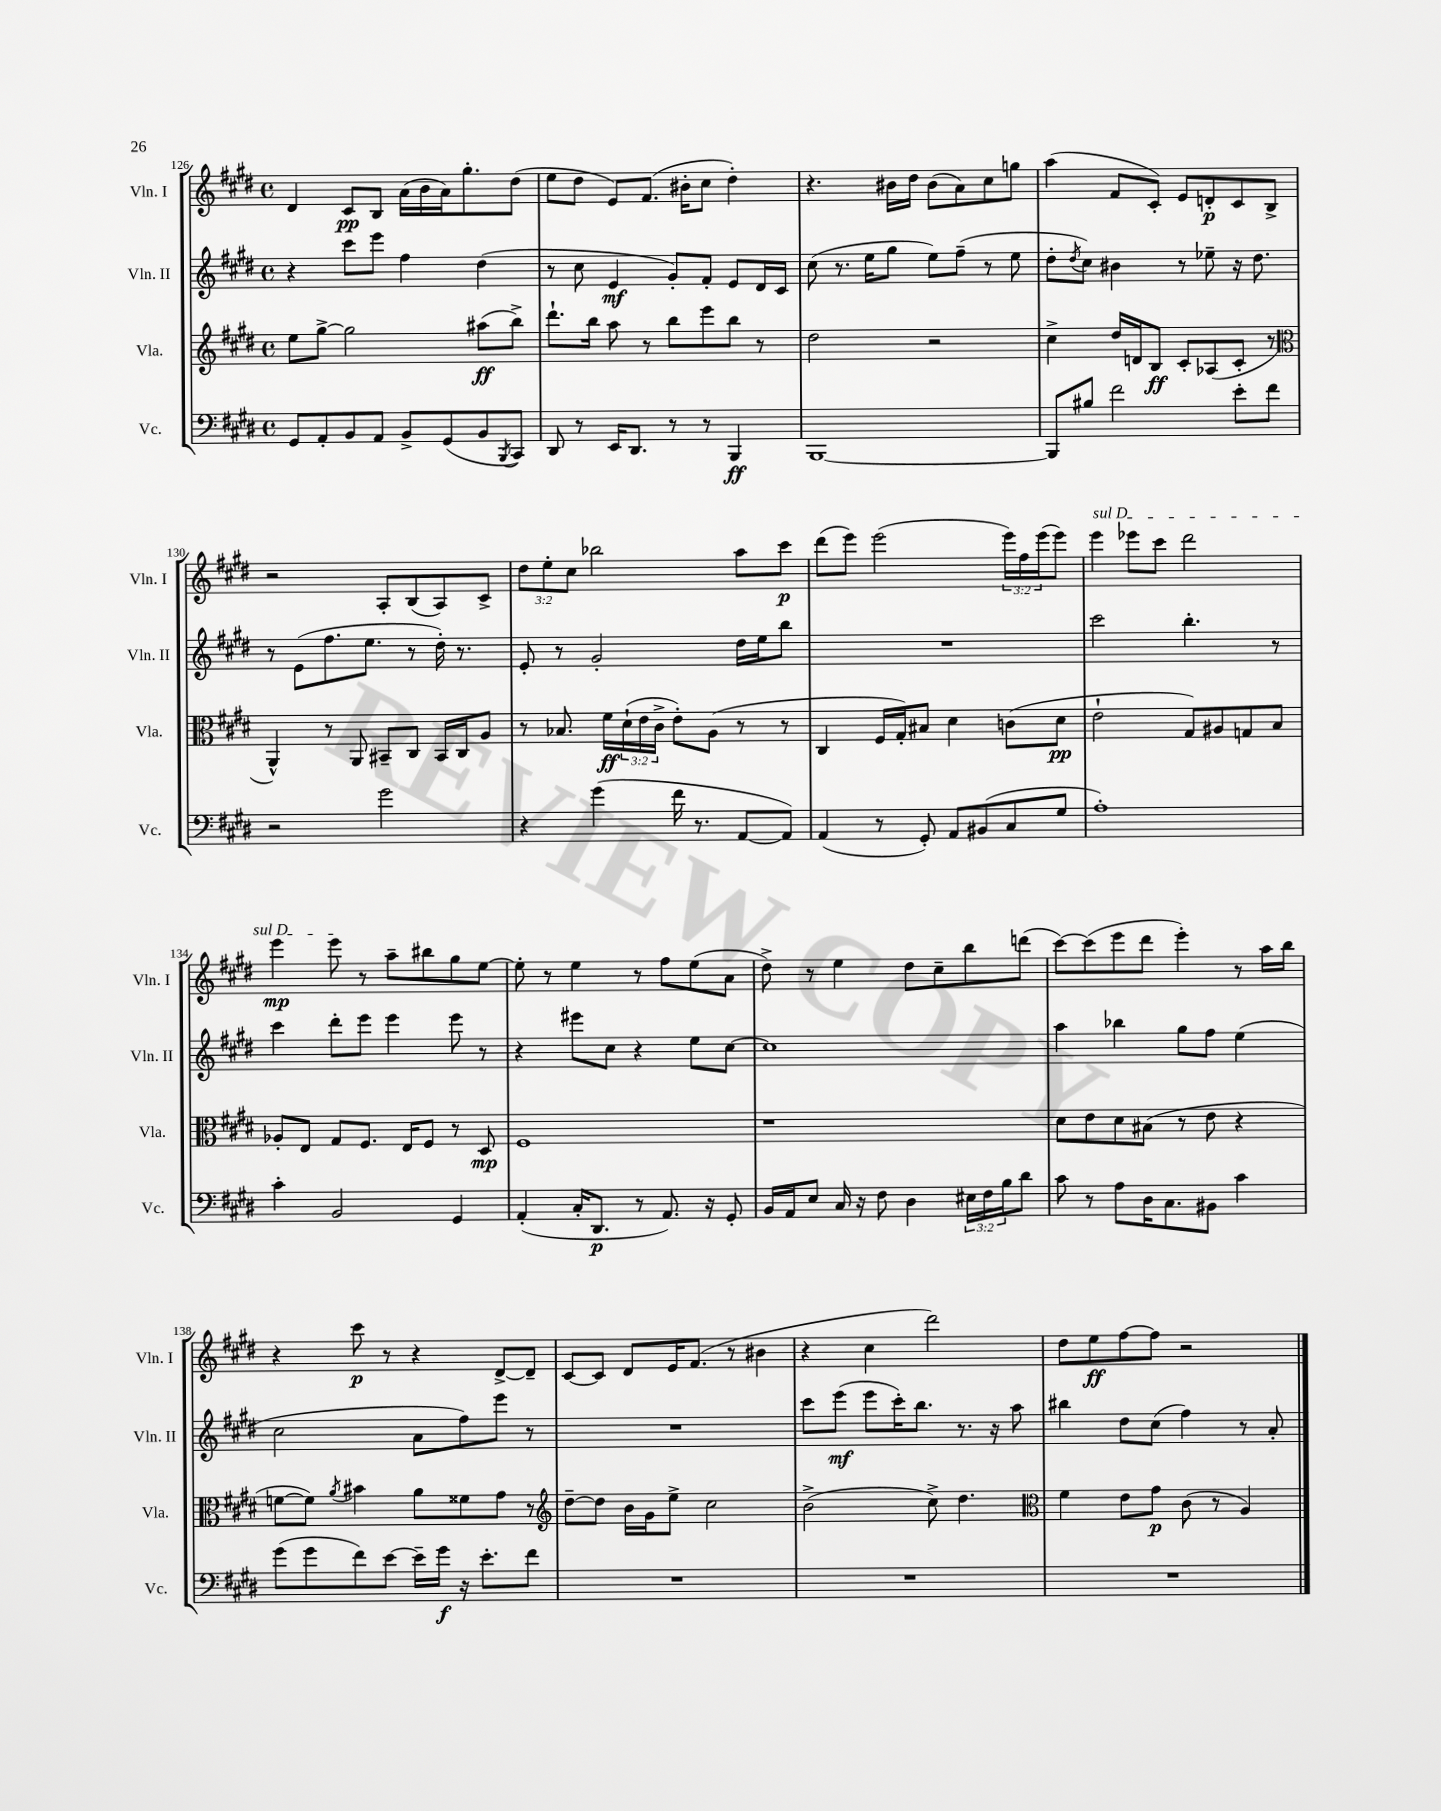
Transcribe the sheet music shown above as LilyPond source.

<<
\new StaffGroup <<
\new Staff = "s0" \with { instrumentName = "Vln. I" shortInstrumentName = "Vln. I" } {
    \clef treble \key e \major \defaultTimeSignature \time 4/4 \override Staff.TupletNumber.text = #tuplet-number::calc-fraction-text
    dis'4 cis'8\pp b8 a'16( b'16 a'16) gis''8.-. dis''8( |
    e''8 dis''8 e'8) fis'8.( bis'16-. cis''8 dis''4-.) |
    r4. bis'16 dis''16 bis'8( a'8) cis''8 g''8 |
    a''4( fis'8 cis'8-.) e'8 d'8-.\p cis'8 b8-> |
    r2 a8-. b8( a8) cis'8-> |
    \tuplet 3/2 { dis''8 e''8-. cis''8 } bes''2 a''8 cis'''8\p |
    dis'''8( e'''8) e'''2( \tuplet 3/2 { e'''16) fis''16 e'''16( } e'''8) |
    \once \override TextSpanner.bound-details.left.text = \markup { \italic "sul D" } e'''4\startTextSpan ees'''8 cis'''8 dis'''2 |
    e'''4\mp e'''8\stopTextSpan r8 a''8-- bis''8 gis''8 e''8~ |
    e''8-. r8 e''4 r8 fis''8 e''8( a'8 |
    dis''8->) r8 e''4 dis''8 cis''8-- b''8 d'''8( |
    cis'''8~) cis'''8( e'''8 dis'''8 e'''4-.) r8 a''16 b''16 |
    r4 cis'''8\p r8 r4 dis'8~-> dis'8-- |
    cis'8~ cis'8 dis'8 e'16 fis'8.( r8 bis'4 |
    r4 cis''4 dis'''2) |
    dis''8 e''8\ff fis''8~ fis''8 r2 \bar "|." |
}
\new Staff = "s1" \with { instrumentName = "Vln. II" shortInstrumentName = "Vln. II" } {
    \clef treble \key e \major \defaultTimeSignature \time 4/4
    r4 cis'''8 e'''8 fis''4 dis''4( |
    r8 cis''8 e'4\mf gis'8-.) fis'8-. e'8 dis'16 cis'16 |
    cis''8( r8. e''16 gis''8 e''8) fis''8--( r8 e''8 |
    dis''8-. \acciaccatura { dis''8 } cis''8) bis'4 r8 ees''8-- r16 dis''8. |
    r8 e'8( fis''8. e''8. r8 dis''16-.) r8. |
    e'8-. r8 gis'2-. dis''16 e''16 b''8 |
    R1 |
    cis'''2 b''4.-. r8 |
    cis'''4 dis'''8-. e'''8 e'''4 e'''8 r8 |
    r4 eis'''8 cis''8 r4 e''8 cis''8~ |
    cis''1 |
    a''4 bes''4 gis''8 fis''8 e''4( |
    cis''2 a'8 fis''8) e'''8 r8 |
    R1 |
    cis'''8 e'''8\mf( e'''8 cis'''16-.) b''8. r8. r16 a''8 |
    bis''4 dis''8 cis''8( fis''4) r8 a'8-. \bar "|." |
}
\new Staff = "s2" \with { instrumentName = "Vla." shortInstrumentName = "Vla." } {
    \clef treble \key e \major \defaultTimeSignature \time 4/4 \override Staff.TupletNumber.text = #tuplet-number::calc-fraction-text
    e''8 gis''8~-> gis''2 ais''8\ff( b''8->) |
    dis'''8.-! b''16 a''8 r8 b''8 e'''8 b''8 r8 |
    dis''2 r2 |
    cis''4-> dis''16 d'16 b8\ff cis'8-. aes8( cis'8-. r8 |
    \clef alto a,4-^) r8 a,8 bis,8-- cis8 bis,16 cis16 a8 |
    r8 bes8. fis'16\ff \tuplet 3/2 { dis'16-!( e'16 cis'16-> } e'8-.) a8( r8 r8 |
    cis4 fis16 gis16-.) bis8 dis'4 c'8( dis'8\pp |
    e'2-! gis8) ais8 g8 b8 |
    aes8-. e8 gis8 fis8. e16 fis8 r8 dis8\mp |
    fis1 |
    r1 |
    dis'8 e'8 dis'8 bis8( r8 e'8 r4 |
    f'8~ f'8) \acciaccatura { a'8 } bis'4 a'8 fisis'8 gis'8 r8 |
    \clef treble dis''8~-- dis''8 b'16 gis'16 e''8-> cis''2 |
    b'2->( cis''8->) dis''4. |
    \clef alto fis'4 e'8 gis'8\p cis'8( r8 a4) \bar "|." |
}
\new Staff = "s3" \with { instrumentName = "Vc." shortInstrumentName = "Vc." } {
    \clef bass \key e \major \defaultTimeSignature \time 4/4 \override Staff.TupletNumber.text = #tuplet-number::calc-fraction-text
    gis,8 a,8-. b,8 a,8 b,8-> gis,8( b,8 \acciaccatura { b,,8 } cis,8) |
    dis,8 r8 e,16 dis,8. r8 r8 b,,4\ff |
    b,,1~ |
    b,,8 bis8 fis'2 e'8-. fis'8 |
    r2 gis'2 |
    r4 gis'4( fis'16 r8. a,8~ a,8) |
    a,4( r8 gis,8-.) a,8 bis,8( cis8 gis8 |
    a1-.) |
    cis'4-. b,2 gis,4 |
    a,4-.( cis16-. dis,8.\p r8 a,8.) r16 gis,8-. |
    b,16 a,16 e8 cis16 r16 fis8 dis4 \tuplet 3/2 { eis16 fis16 b16 } dis'8 |
    cis'8 r8 a8 dis16 cis8. bis,8 cis'4 |
    gis'8( gis'8 fis'8) e'8~ e'16-- gis'16\f r16 e'8.-. fis'8 |
    R1 |
    R1 |
    R1 \bar "|." |
}
>>
>>
\layout { \context { \Score currentBarNumber = #126 } }
